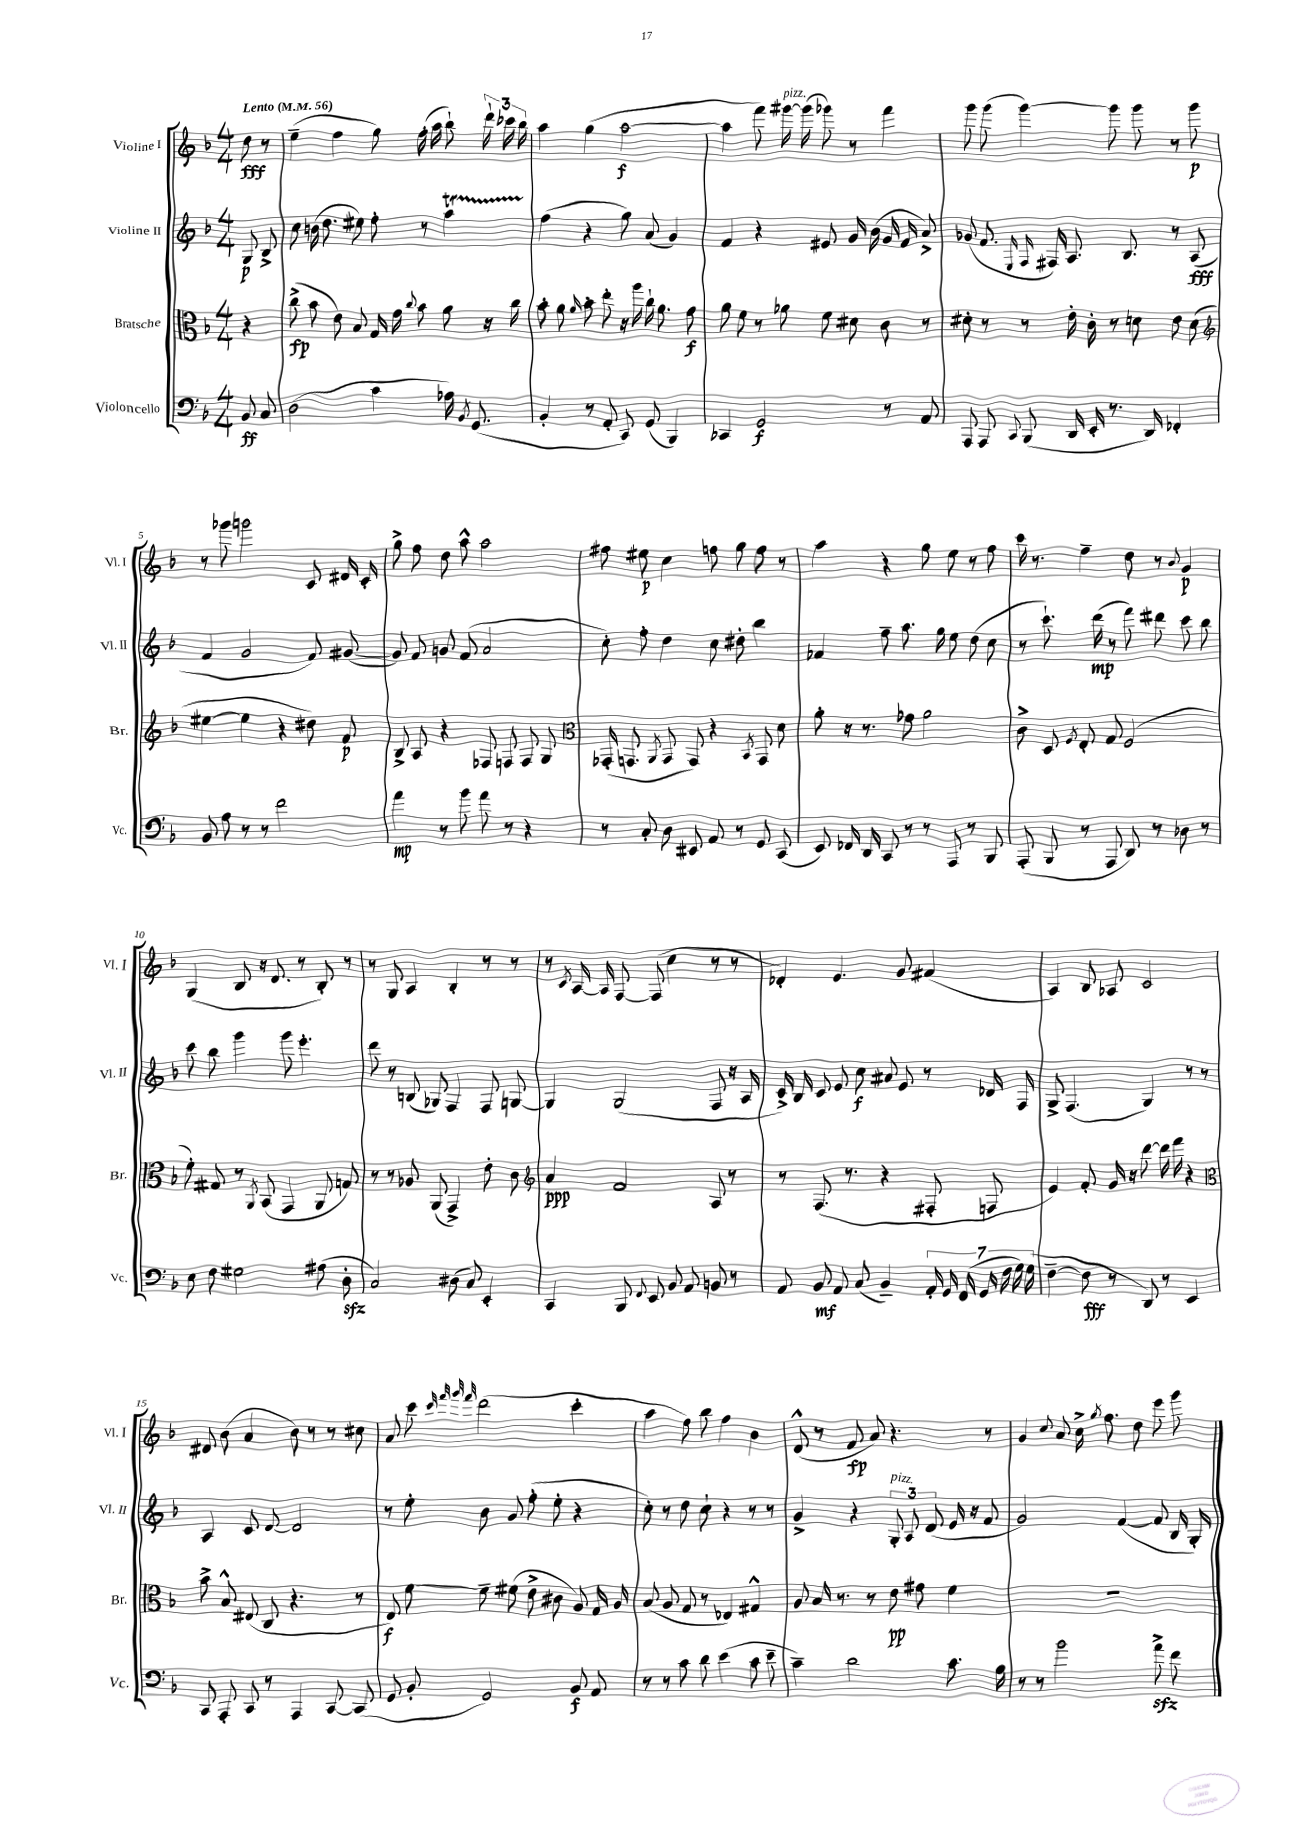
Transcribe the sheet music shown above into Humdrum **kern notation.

**kern	**dynam	**kern	**dynam	**kern	**dynam	**kern	**dynam
*part4	*part4	*part3	*part3	*part2	*part2	*part1	*part1
*staff4	*staff4	*staff3	*staff3	*staff2	*staff2	*staff1	*staff1
*I"Violoncello	*	*I"Bratsche	*	*I"Violine II	*	*I"Violine I	*
*I'Vc.	*	*I'Br.	*	*I'Vl. II	*	*I'Vl. I	*
*clefF4	*	*clefC3	*	*clefG2	*	*clefG2	*
*k[b-]	*	*k[b-]	*	*k[b-]	*	*k[b-]	*
*M4/4	*	*M4/4	*	*M4/4	*	*M4/4	*
*MM56	*	*MM56	*	*MM56	*	*MM56	*
=	=	=	=	=	=	=	=
!	!	!	!	!	!	!LO:TX:a:B:t=Lento	!
8BB-/	ff	4r	.	8G/	p	8dd\	fff
8C/	.	.	.	8B-^/	.	8r	.
=1	=1	=1	=1	=1	=1	=1	=1
(2D\	.	(8cc^\	fp	8cc\	.	(4ee~\	.
.	.	8b-\	.	(16bn\	.	.	.
.	.	.	.	8.dd\	.	.	.
.	.	8e\)	.	.	.	4ff\	.
.	.	8B-/	.	8ee#X\)	.	.	.
4c\	.	16G/	.	8ff'\	.	8gg\)	.
.	.	16g\	.	.	.	.	.
.	.	8qqcc/	.	.	.	.	.
.	.	8b-\	.	8r	.	(16ff'\	.
.	.	.	.	.	.	16aa\	.
16A-X\)	.	8a\	.	4aat\	.	8bb-`\)	.
8qBB-/	.	.	.	.	.	.	.
(8.GG/	.	.	.	.	.	.	.
.	.	16r	.	.	.	24ddd`\	.
.	.	.	.	.	.	24ccc-X\	.
.	.	16cc\	.	.	.	.	.
.	.	.	.	.	.	24bb-\	.
=2	=2	=2	=2	=2	=2	=2	=2
4BB-'/	.	8b-'\	.	(4ff\	.	4aa\	.
.	.	8a\	.	.	.	.	.
.	.	16qqa/	.	.	.	.	.
8r	.	8b-'\	.	4r	.	(4gg\	.
8AA'/	.	8ee'\	.	.	.	.	.
8CC/)	.	16r	.	8gg\)	.	[2aa\	f
.	.	16aa\	.	.	.	.	.
(8GG/	.	16cc`\	.	(8a/	.	.	.
.	.	8.a\	.	.	.	.	.
4BBB-/)	.	.	.	4g/)	.	.	.
.	.	8g\	f	.	.	.	.
=3	=3	=3	=3	=3	=3	=3	=3
4CC-X/	.	8a\	.	4f/	.	4aa\]	.
.	.	8f\	.	.	.	.	.
2GG/	f	8r	.	4r	.	8fff\)	.
!	!	!	!	!	!	!LO:TX:a:i:t=pizz.	!
.	.	8a-X\	.	.	.	[16ggg#X\	.
.	.	.	.	.	.	(16ggg#\]	.
.	.	8f\	.	8e#X/	.	8ggg-X\)	.
.	.	8d#X\	.	16g/	.	8r	.
.	.	.	.	(16b-\	.	.	.
8r	.	8c\	.	16g/	.	4fff\	.
.	.	.	.	16f/	.	.	.
8AA/	.	8r	.	8a^/)	.	.	.
=4	=4	=4	=4	=4	=4	=4	=4
8AAA/	.	8d#X'\	.	(8g-X/	.	8ggg\	.
8AAA/	.	8r	.	8.f/	.	(8ggg\	.
8qqCC/	.	.	.	.	.	.	.
(8BBB-/	.	8r	.	.	.	[4ggg\)	.
.	.	.	.	16qqE/	.	.	.
.	.	.	.	16qqF/	.	.	.
.	.	.	.	16F#X/)	.	.	.
16DD/	.	16e'\	.	8.A/	.	.	.
16EE'/	.	16c'\	.	.	.	.	.
8.r	.	8r	.	.	.	8ggg\]	.
.	.	.	.	8.B-/	.	.	.
.	.	8dn\	.	.	.	8ggg\	.
16DD/)	.	.	.	.	.	.	.
4FF-X'/	.	8e\	.	8r	.	8r	.
.	.	(8d\	.	(8A/	fff	8ggg\	p
!!LO:LB:g=z
=5	=5	=5	=5	=5	=5	=5	=5
*	*	*clefG2	*	*	*	*	*
8BB-/	.	[4ee#X\	.	4f/	.	8r	.
8A\	.	.	.	.	.	8ggg-X\	.
8r	.	4ee#\]	.	2g/	.	2gggn\	.
8r	.	.	.	.	.	.	.
2f\	.	4r	.	.	.	.	.
.	.	8dd#X\)	.	8f/)	.	8c/	.
.	.	8f/	p	([8g#X/	.	16d#X/	.
.	.	.	.	.	.	16c'/	.
=6	=6	=6	=6	=6	=6	=6	=6
4a\	mp	8B-^/	.	8g#/])	.	8gg^\	.
.	.	8A/	.	8f/	.	8ff\	.
8r	.	4r	.	8gn/	.	8dd\	.
8b-\	.	.	.	(8f/	.	8aa^^\	.
8a\	.	8F-X/	.	2a/	.	2aa\	.
8r	.	8Fn/	.	.	.	.	.
4r	.	8F/	.	.	.	.	.
.	.	8G/	.	.	.	.	.
=7	=7	=7	=7	=7	=7	=7	=7
*	*	*clefC3	*	*	*	*	*
8r	.	(16GG-X'/	.	8cc'\)	.	8ff#X\	.
.	.	8.GGn/	.	.	.	.	.
8C'/	.	.	.	8ff'\	.	8ee#X\	p
.	.	8qAA/	.	.	.	.	.
8D\	.	8GG/	.	4dd\	.	4cc\	.
8EE#X/	.	8GG/)	.	.	.	.	.
8AA/	.	4r	.	8cc\	.	8ffn\	.
8r	.	.	.	8dd#X'\	.	8gg\	.
.	.	8qBB-/	.	.	.	.	.
8GG/	.	8GG/	.	4bb-\	.	8ff\	.
(8CC/	.	8d\	.	.	.	8r	.
=8	=8	=8	=8	=8	=8	=8	=8
8EE/)	.	8a'\	.	4f-X/	.	4aa\	.
16FF-X/	.	16r	.	.	.	.	.
16DD/	.	8.r	.	.	.	.	.
8CC/	.	.	.	8ff~\	.	4r	.
8r	.	8g-X\	.	8.aa\	.	.	.
8r	.	2a\	.	.	.	8gg\	.
.	.	.	.	16gg\	.	.	.
8AAA/	.	.	.	8ee\	.	8ee\	.
8r	.	.	.	(8dd\	.	8r	.
8BBB-/	.	.	.	8cc\	.	8ff\	.
=9	=9	=9	=9	=9	=9	=9	=9
(8AAA'/	.	8c^\	.	8r	.	16ccc\	.
.	.	.	.	.	.	8.r	.
8BBB-/	.	8D/	.	8.ccc`\)	.	.	.
.	.	8qF/	.	.	.	.	.
8r	.	8E'/	.	.	.	4ff~\	.
.	.	.	.	(16ddd\	mp	.	.
8AAA/	.	8G/	.	8r	.	.	.
8DD/)	.	(2F/	.	8fff\)	.	8dd\	.
8r	.	.	.	8ddd#X\	.	8r	.
.	.	.	.	.	.	8qqb-/	.
8D-X\	.	.	.	8ccc\	.	4g/	p
8r	.	.	.	8bb-\	.	.	.
!!LO:LB:g=z
=10	=10	=10	=10	=10	=10	=10	=10
8E\	.	8f'\)	.	8ccc\	.	(4G/	.
8F\	.	8G#X/	.	8bb-\	.	.	.
2G#X\	.	8r	.	4ggg\	.	8B-/	.
.	.	8qAA/	.	.	.	.	.
.	.	(8BB-/	.	.	.	16r	.
.	.	.	.	.	.	8.d/	.
.	.	4GG/	.	8ggg\	.	.	.
.	.	.	.	4.eee'\	.	8r	.
(8A#X\	.	8AA/	.	.	.	8B-'/)	.
8Dzz'\	.	8Gn/)	.	.	.	8r	.
=11	=11	=11	=11	=11	=11	=11	=11
2C/)	.	8r	.	8ddd\	.	8r	.
.	.	8r	.	8r	.	8G/	.
.	.	8A-X/	.	(8Bn/	.	4A/	.
.	.	(8AA/	.	8G-X/)	.	.	.
(8D#X\	.	4GG^/)	.	4F/	.	4B-'/	.
8C/)	.	.	.	.	.	.	.
4EE'/	.	8e'\	.	8F/	.	8r	.
.	.	8c\	.	[8Gn/	.	8r	.
=12	=12	=12	=12	=12	=12	=12	=12
*	*	*clefG2	*	*	*	*	*
4CC/	.	4a/	ppp	4G/]	.	8r	.
.	.	.	.	.	.	8qc/	.
.	.	.	.	.	.	[16A/	.
.	.	.	.	.	.	16A/]	.
8BBB-/	.	2f/	.	(2G/	.	[8F/	.
8qqFF/	.	.	.	.	.	.	.
8EE/	.	.	.	.	.	(8F/]	.
8BB-/	.	.	.	.	.	4cc\	.
8AA/	.	.	.	.	.	.	.
8BBn/	.	8A/	.	8F/	.	8r	.
8r	.	8r	.	16r	.	8r	.
.	.	.	.	16A/	.	.	.
=13	=13	=13	=13	=13	=13	=13	=13
8AA/	.	8r	.	16c^/)	.	4d-X'/)	.
.	.	.	.	16B-/	.	.	.
8BB-/	mf	(8.F/	.	8c/	.	.	.
8AA/	.	.	.	8e/	.	4.e/	.
.	.	8.r	.	.	.	.	.
(8C/	.	.	.	8cc\	f	.	.
4BB-~/)	.	4r	.	8a#X/	.	.	.
.	.	.	.	8e/	.	8g/	.
28AA'/	.	8F#X'/	.	8r	.	(4f#X/	.
28GG/	.	.	.	.	.	.	.
(28FF/	.	.	.	.	.	.	.
28GG/	.	.	.	.	.	.	.
.	.	8Fn/	.	16d-X/	.	.	.
28F\	.	.	.	.	.	.	.
28G\)	.	.	.	.	.	.	.
.	.	.	.	16F/	.	.	.
(28G\	.	.	.	.	.	.	.
=14	=14	=14	=14	=14	=14	=14	=14
[4F~\	.	4e/)	.	8G^/	.	4A/)	.
.	.	.	.	(4.F/	.	.	.
8F\]	fff	8f'/	.	.	.	8B-/	.
8r	.	16g/	.	.	.	8A-X/	.
.	.	16r	.	.	.	.	.
8DD/)	.	[8ddd\	.	4G/)	.	2c/	.
8r	.	16ddd\]	.	.	.	.	.
.	.	16fff\	.	.	.	.	.
4EE/	.	4r	.	8r	.	.	.
.	.	.	.	8r	.	.	.
!!LO:LB:g=z
=15	=15	=15	=15	=15	=15	=15	=15
*	*	*clefC3	*	*	*	*	*
8CC/	.	8b-^\	.	4A/	.	8d#X/	.
8AAA'/	.	8B-^^/	.	.	.	(8b-\	.
8CC/	.	(8E#X/	.	8c/	.	4a/	.
8r	.	8C/	.	[8d/	.	.	.
4AAA/	.	4.r	.	2d/]	.	8b-\)	.
.	.	.	.	.	.	8r	.
[8CC/	.	.	.	.	.	8r	.
(8CC/]	.	8r	.	.	.	8cc#X\	.
=16	=16	=16	=16	=16	=16	=16	=16
8GG/	.	8E/)	f	8r	.	8a/	.
8BB-'/	.	[8f\	.	8ee'\	.	8ccc\	.
.	.	.	.	.	.	32qqccc/	.
.	.	.	.	.	.	32qqfff/	.
.	.	.	.	.	.	32qqggg/	.
.	.	.	.	.	.	32qqfff/	.
2GG/)	.	8f~\]	.	8b-\	.	(2ddd\	.
.	.	(8f#X\	.	8g/	.	.	.
.	.	8e^\	.	(8ff'\	.	.	.
.	.	8c#X\	.	8ee'\	.	.	.
8BB-/	f	8A/)	.	4r	.	4ccc'\	.
8AA/	.	16G/	.	.	.	.	.
.	.	16A/	.	.	.	.	.
=17	=17	=17	=17	=17	=17	=17	=17
8r	.	(8B-/	.	8cc'\)	.	4aa\	.
8r	.	8A/	.	8r	.	.	.
8c\	.	8G/	.	8dd\	.	8ff\)	.
8d\	.	8r	.	8cc`\	.	8bb-\	.
(4e\	.	4E-X/)	.	4r	.	4ff\	.
8c\	.	4G#X^^/	.	8r	.	4b-\	.
8e~\	.	.	.	8r	.	.	.
=18	=18	=18	=18	=18	=18	=18	=18
4c~\)	.	8A/	.	4g^/	.	(8d^^/	.
.	.	16B-/	.	.	.	8r	.
.	.	8.r	.	.	.	.	.
2d\	.	.	.	4r	.	8f/	fp
.	.	8r	.	.	.	8a/)	.
!	!	!	!	!LO:TX:a:i:t=pizz.	!	!	!
.	.	8e\	pp	12G'/	.	4.r	.
.	.	.	.	12A/	.	.	.
.	.	8g#X\	.	.	.	.	.
.	.	.	.	(12d/	.	.	.
8.c\	.	4f\	.	16e/	.	.	.
.	.	.	.	16r	.	.	.
.	.	.	.	8f/	.	8r	.
16B-\	.	.	.	.	.	.	.
=19	=19	=19	=19	=19	=19	=19	=19
8r	.	1r	.	2g/)	.	4g/	.
8r	.	.	.	.	.	.	.
.	.	.	.	.	.	8qqcc/	.
2b-\	.	.	.	.	.	8a/	.
.	.	.	.	.	.	16cc^\	.
.	.	.	.	.	.	8qgg/	.
.	.	.	.	.	.	8.ff\	.
.	.	.	.	([4f/	.	.	.
.	.	.	.	.	.	8dd\	.
8azz^\	.	.	.	8f/]	.	8eee\	.
8f\	.	.	.	16B-/	.	8ggg\	.
.	.	.	.	16G'/)	.	.	.
==	==	==	==	==	==	==	==
*-	*-	*-	*-	*-	*-	*-	*-
